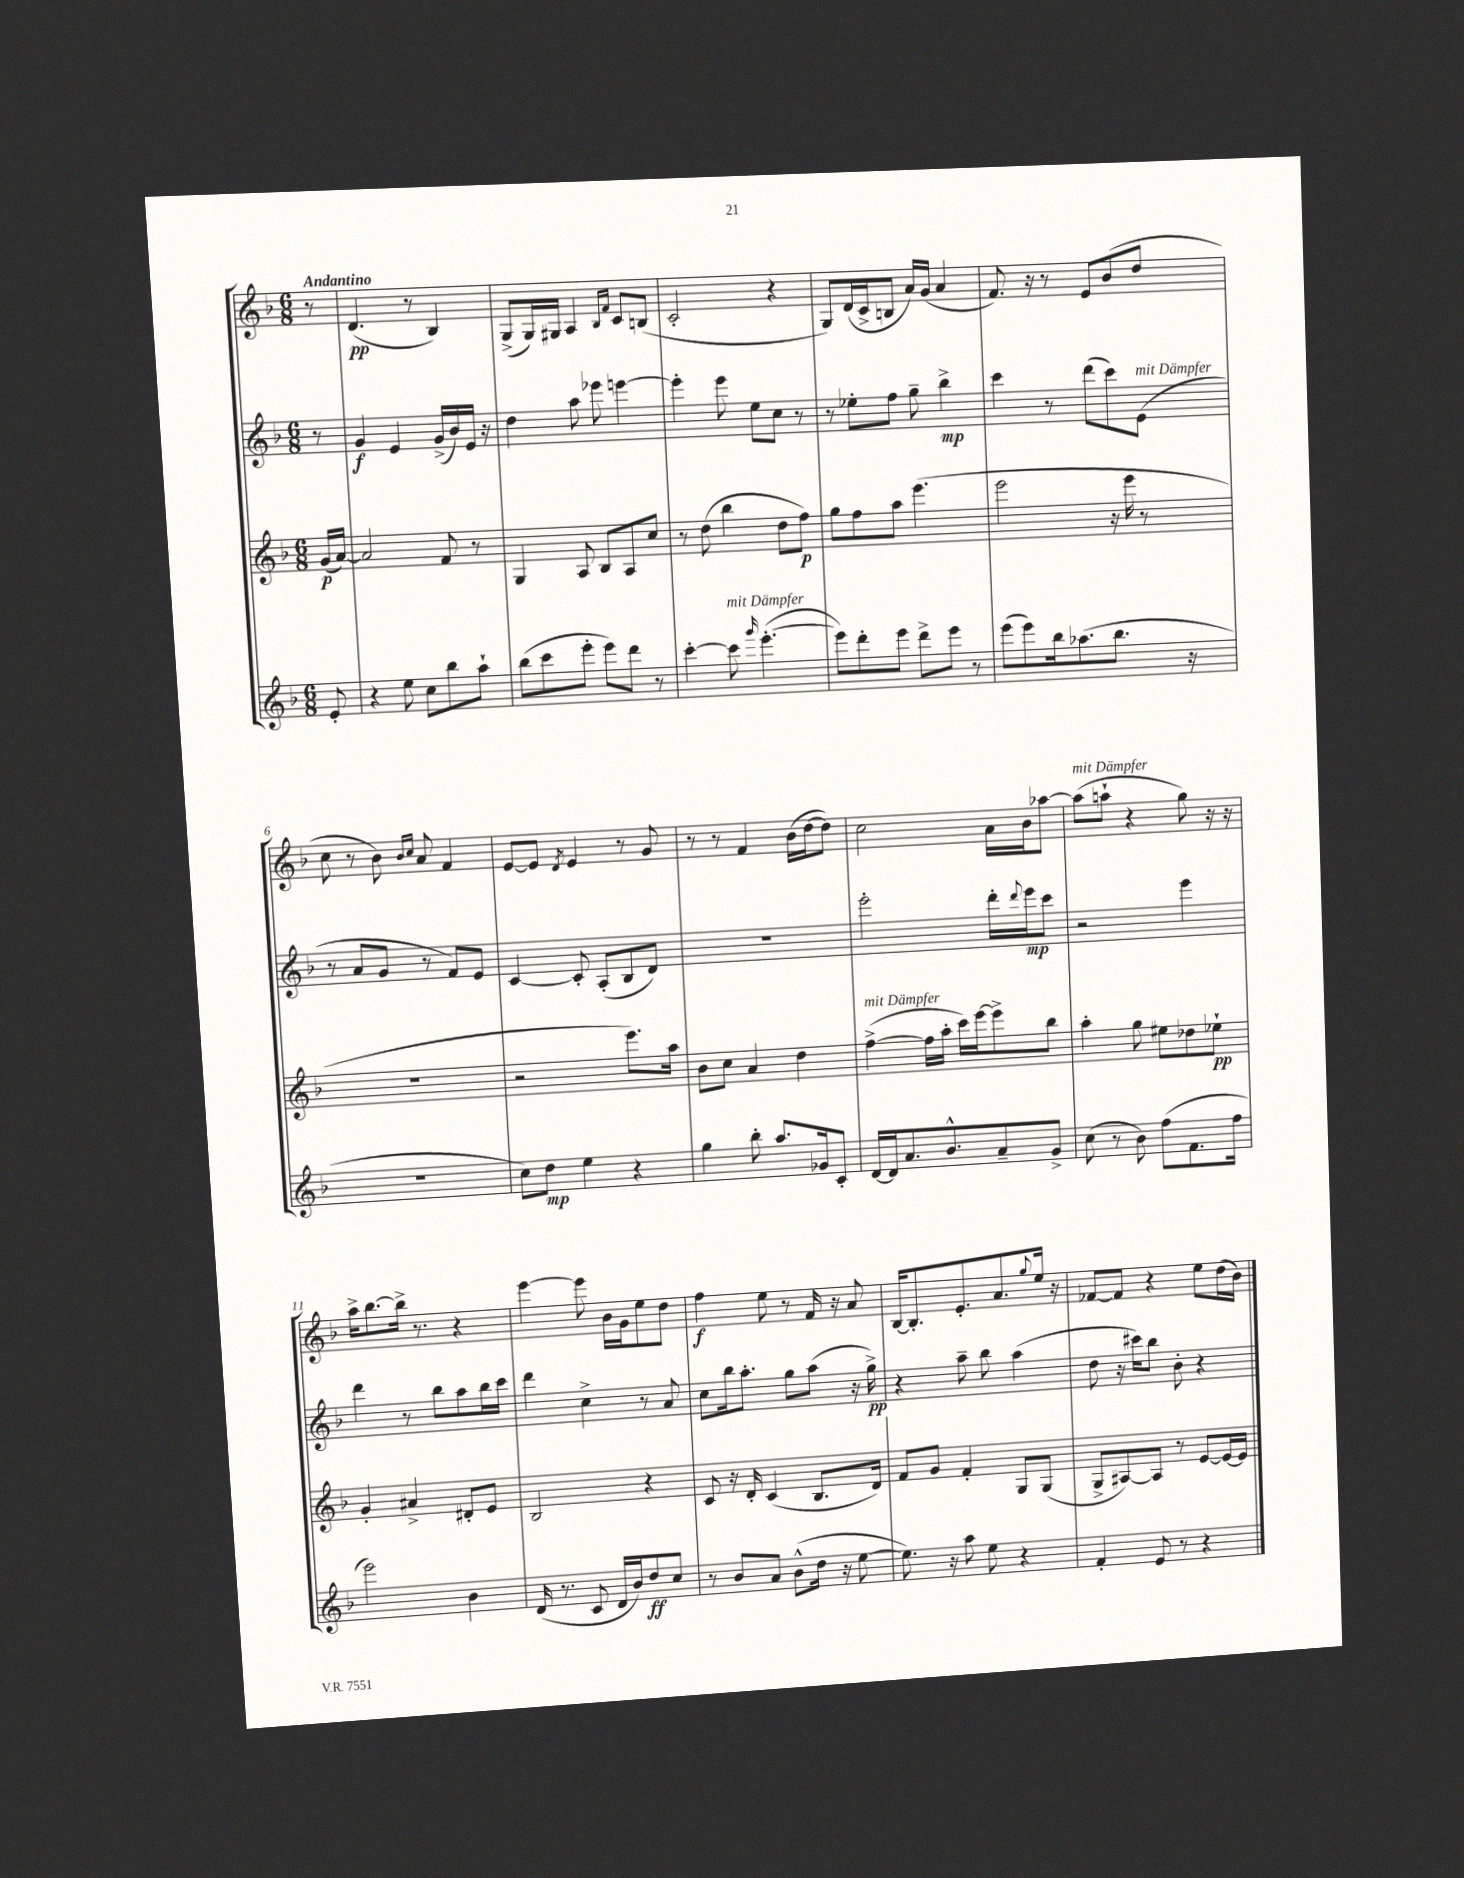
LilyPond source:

<<
\new StaffGroup <<
\new Staff = "s0" {
    \clef treble \key f \major \numericTimeSignature \time 6/8 \partial 8 \tempo "Andantino"
    r8 |
    d'4.\pp( r8 bes4) |
    g8->( g16) gis16 a4 \grace { bes16 f'16 } c'8 b8( |
    c'2-. r4 |
    g8) d'16( c'16-> b8 a'16) g'16( a'4 |
    f'8.) r16 r8 e'8 bes'8( d''8 |
    c''8 r8 bes'8) \grace { bes'16 c''16 } a'8 f'4 |
    e'8~ e'8 \acciaccatura { d'8 } e'4 r8 g'8 |
    r8 r8 f'4 bes'16( d''16~ d''8) |
    c''2 a'16 bes'16 aes''8~ |
    aes''8^\markup { \italic "mit Dämpfer" }( a''8-! r4 g''8) r16 r16 |
    a''16-> bes''8.~ bes''16-> r8. r4 |
    e'''4~ e'''8 bes'16 g'16 e''8 d''8 |
    f''4\f e''8 r8 f'16 r16 a'8 |
    bes16~ bes8.-. e'8.-. a'8. \appoggiatura { g''8 } e''16 r16 |
    fes'8~ fes'8 r4 e''8 d''16( bes'16) \bar "|." |
}
\new Staff = "s1" {
    \clef treble \key f \major \numericTimeSignature \time 6/8 \partial 8
    r8 |
    g'4\f e'4 g'16->( bes'16) e'16 r16 |
    d''4 a''8 ees'''8 e'''4~ |
    e'''4-. e'''8 e''8 c''8 r8 |
    r8 ees''8-. f''8 g''8-- bes''4->\mp |
    c'''4 r8 d'''8( c'''8) e'8^\markup { \italic "mit Dämpfer" }( |
    r8 a'8 g'8 r8 f'8) e'8 |
    c'4~ c'8-. a8-.( bes8 d'8) |
    R2. |
    e'''2-. d'''16-. \appoggiatura { d'''8 } e'''16\mp c'''8 |
    r2 e'''4 |
    d'''4 r8 bes''8 a''8 bes''16 c'''16 |
    d'''4 c''4-> r8 a'8 |
    c''8 bes''16 a''8.-. g''8 a''8( r16 g''16->\pp) |
    r4 a''8-- bes''8 a''4( |
    d''8 r16 cis'''16) bes''8 bes'8-. r4 \bar "|." |
}
\new Staff = "s2" {
    \clef treble \key f \major \numericTimeSignature \time 6/8 \partial 8
    g'16\p( a'16~) |
    a'2 f'8 r8 |
    g4 a8 bes8 a8 c''8 |
    r8 d''8( bes''4 d''8 f''8\p) |
    g''8 f''8 a''8 e'''4.( |
    e'''2 r16 e'''16 r8 |
    R2. |
    r2 e'''8.) a''16 |
    bes'8 c''8 a'4 d''4 |
    f''4~->^\markup { \italic "mit Dämpfer" }( f''16 a''16-. c'''16) e'''16~ e'''8-> bes''8 |
    a''4-. g''8 eis''8 des''8 ees''8-!\pp |
    g'4-. ais'4-> dis'8-. e'8 |
    bes2 r4 |
    c'8 r16 d'16-. c'4( bes8. d'16) |
    f'8 g'8 f'4-. g8 g8( |
    g8-> ais8~) ais8 r8 e'8~ e'16~ e'16 \bar "|." |
}
\new Staff = "s3" {
    \clef treble \key f \major \numericTimeSignature \time 6/8 \partial 8
    e'8-. |
    r4 e''8 c''8 bes''8 a''8-! |
    bes''8( c'''8 e'''8-. e'''8) d'''8 r8 |
    c'''4~-. c'''8^\markup { \italic "mit Dämpfer" } \grace { g'''16 } e'''4.~-.( |
    e'''8) d'''8-. e'''8 d'''8-> e'''8 r8 |
    e'''8( e'''8) bes''16 aes''8.( bes''8. r16 |
    R2. |
    c''8) d''8\mp e''4 r4 |
    g''4 bes''8-. a''8. ges'16 c'8-. |
    d'16~ d'16 a'8. bes'8.-^ a'8-- g'8-> |
    c''8( r8 bes'8) f''8( f'8. f''16 |
    e'''2) bes'4 |
    d'16( r8. c'8 d'16 bes'16) d''8\ff c''8 |
    r8 bes'8 a'8 bes'8-^( d''16 r16 e''8~ |
    e''8.) r16 a''8 e''8 r4 |
    f'4-. e'8 r8 r4 \bar "|." |
}
>>
>>
